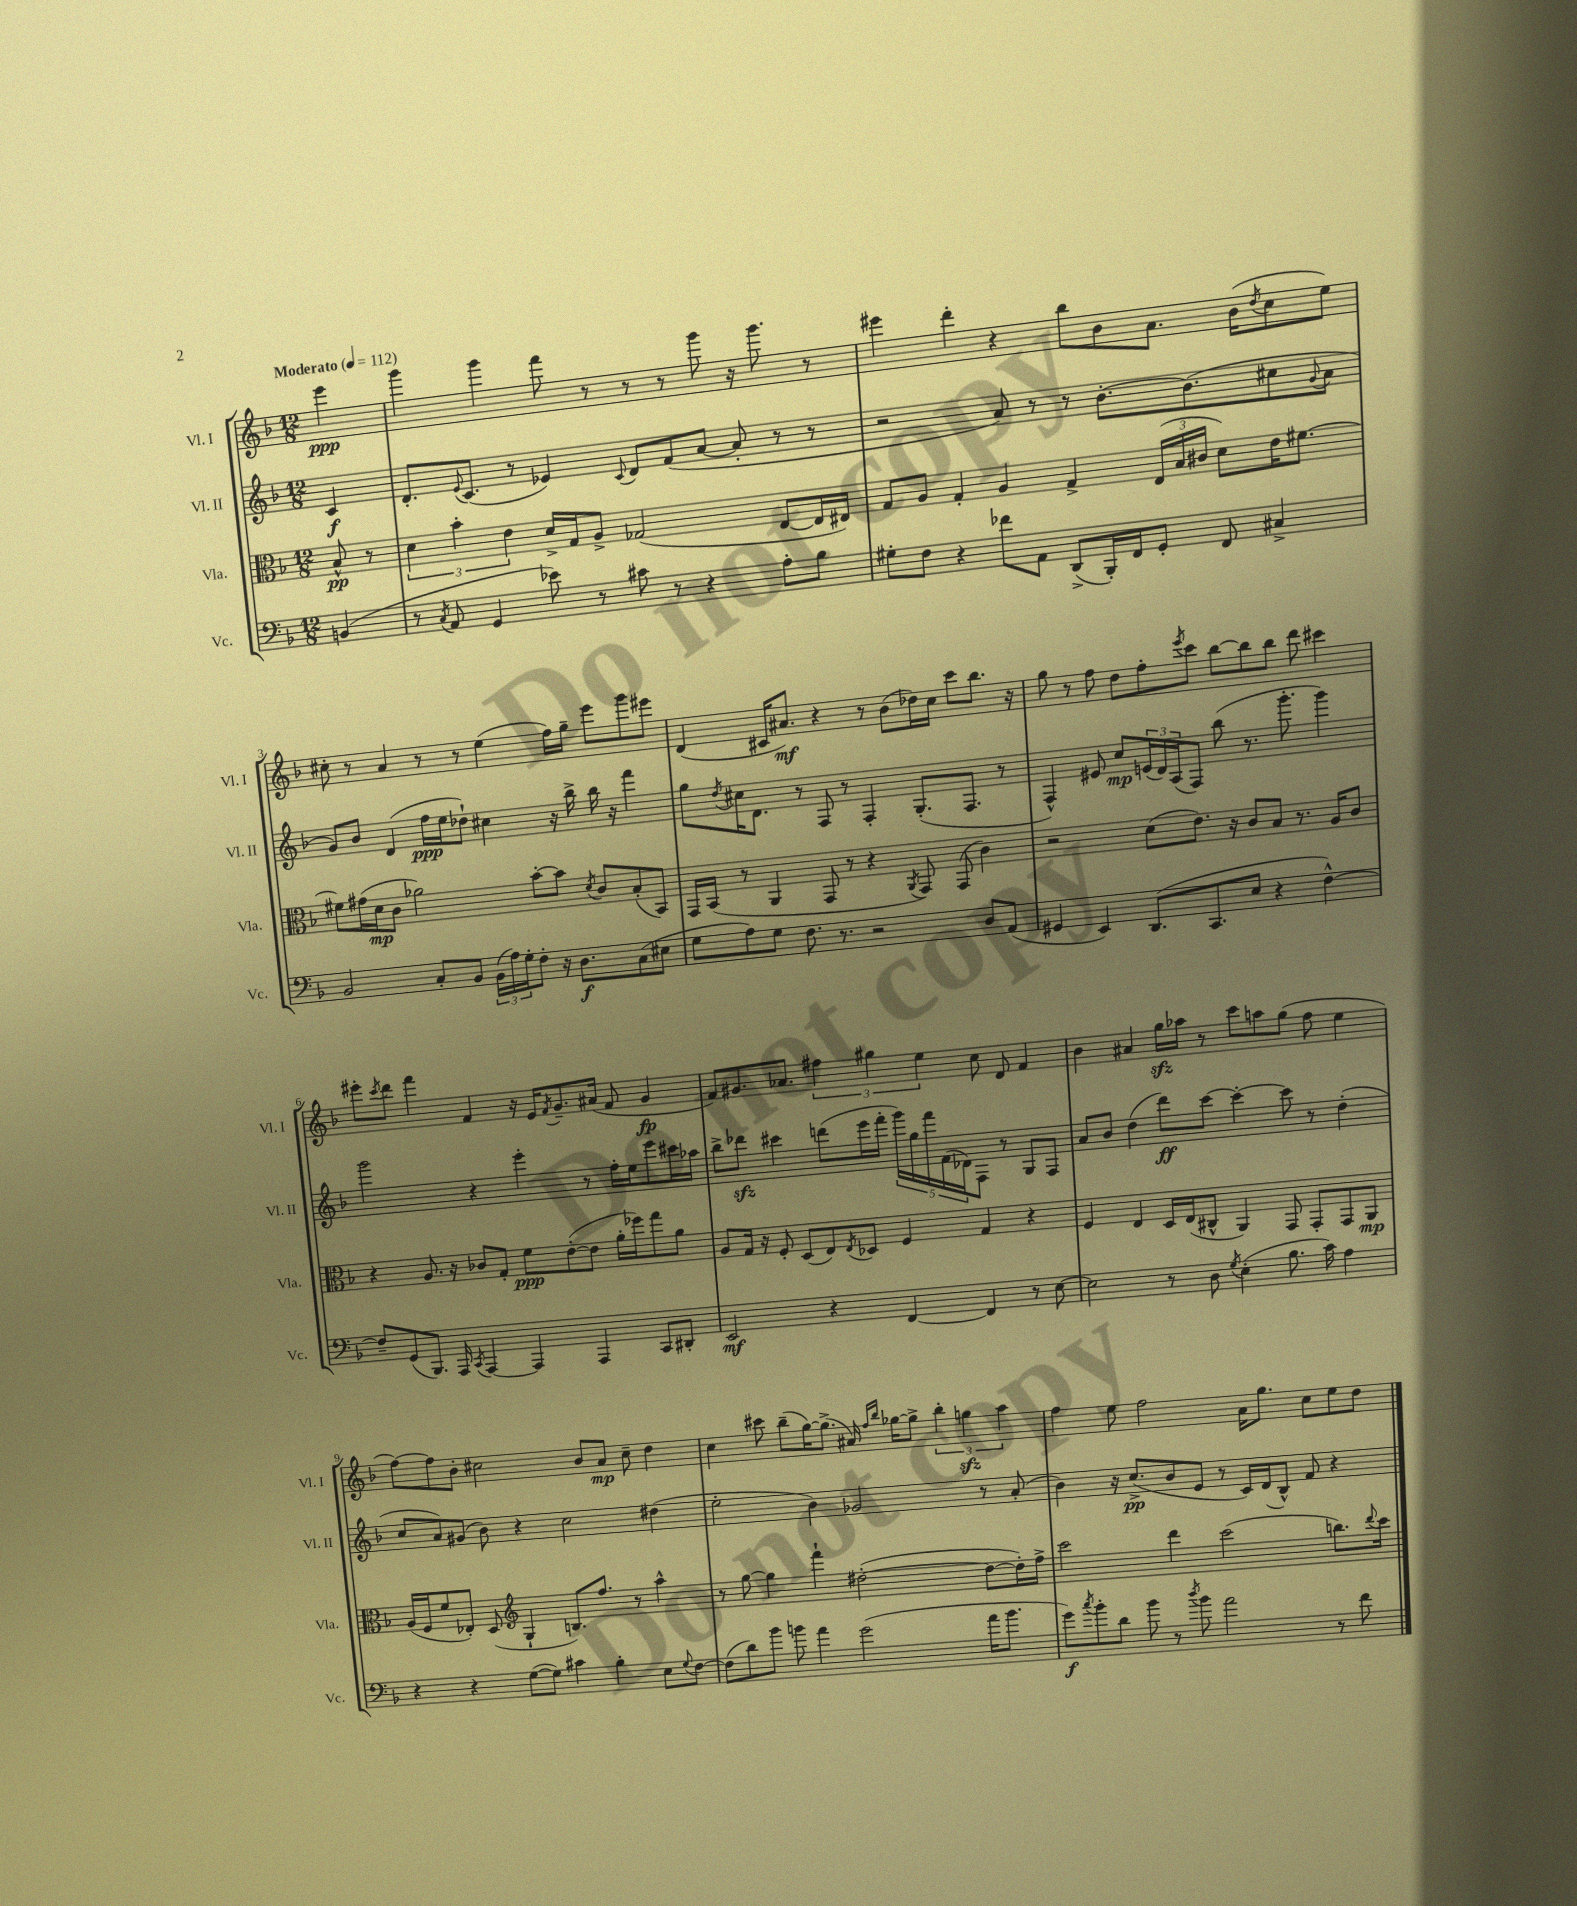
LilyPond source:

<<
\new StaffGroup <<
\new Staff = "s0" \with { instrumentName = "Vl. I" shortInstrumentName = "Vl. I" } {
    \clef treble \key f \major \numericTimeSignature \time 12/8 \partial 4 \tempo "Moderato" 4 = 112
    e'''4\ppp |
    g'''4 g'''4 f'''8 r8 r8 r8 g'''8 r16 g'''8. r8 |
    eis'''4 d'''4-. r4 bes''8 bes'8 a'8. bes'16( \acciaccatura { d''8 } c''8 e''8) |
    cis''8-. r8 a'4 r8 r8 e''4( f''16) g''16-- e'''8 g'''8 eis'''8 |
    d'4( cis'16 ais'8.\mf) r4 r8 bes'8( des''16) c''16 c'''8 bes''8. r16 |
    g''8 r8 f''8 d''8 f''8-. \acciaccatura { e'''8 } c'''8 bes''8~ bes''8 bes''8 d'''8 cis'''4 |
    eis'''8-. \acciaccatura { c'''8 } d'''8 f'''4 f'4 r16 e'16 \acciaccatura { f'8 } g'8.-- ais'16( f'8 g'4\fp |
    f'8) gis'8. aes'8. \tuplet 3/2 { fis''4 gis''4 e''4 } c''8 d'8 f'4 |
    bes'4 ais'4 g''16\sfz aes''16 r8 c'''8 a''8 g''8( f''8 e''4 |
    f''8~) f''8 bes'8-. cis''2 bes'8 a'8\mp cis''8-- d''4 |
    c''4 cis'''8 bes''8--( g''16~) g''8.->( ais'16) \grace { f''16 bes''16 } ges''16~ ges''8-> \tuplet 3/2 { bes''4-. g''4\sfz a''4 } |
    f''4 e''8 f''2 a'16 g''8. c''8 e''8 d''8 \bar "|." |
}
\new Staff = "s1" \with { instrumentName = "Vl. II" shortInstrumentName = "Vl. II" } {
    \clef treble \key f \major \numericTimeSignature \time 12/8 \partial 4
    c'4\f |
    d'8.-. \appoggiatura { e'8 } c'8.( r8 ees'4) \appoggiatura { c'8 } d'8 f'8( a'8~ a'8-. r8 r8 |
    r2 a'8) r8 r8 bes'8.~-. bes'8.( cis''8 \appoggiatura { g'8 } a'8 |
    g'8) bes'8 d'4( f''16\ppp e''16 des''8-!) cis''4 r16 bes''16-> bes''16 r16 f'''4 |
    g''8 \acciaccatura { d''8 } cis''16 d'8. r8 f8 r8 f4-. g8.-.( f8. r8 |
    f4-^) eis'8 c''8\mp \tuplet 3/2 { e'16( d'16) a16( } f8) bes''8( r8. g'''8.-. g'''4) |
    g'''2 r4 e'''4-. r8 f''16-. e''16 e'''8 cis'''16 aes''16 |
    bes''8-> des'''8\sfz cis'''4 d'''8( e'''16 f'''16-. \tuplet 5/4 { g'''16) g''16 f'''16 f'16( des'16) } f8 r8 g8 f8 |
    a'8 bes'8 d''4( d'''8\ff) c'''8~ c'''4~-. c'''8 r8 d''4-.( |
    c''8 a'8) gis'8( bes'8) r4 c''2 dis''4( |
    e''2-. bes'4) ges'2 r8 a'8-.( |
    bes'4) r16 c''8.->\pp( bes'8 e'8 r8 c'16) d'16( bes8-^) f'8 r4 \bar "|." |
}
\new Staff = "s2" \with { instrumentName = "Vla." shortInstrumentName = "Vla." } {
    \clef alto \key f \major \numericTimeSignature \time 12/8 \partial 4
    bes8-^\pp r8 |
    \tuplet 3/2 { d'4 bes'4-. e'4 } d'16-> g16 a8-> ges2( e8~ e16 eis16) |
    g8 a8 g4-. a4 g4-> \tuplet 3/2 { e16( bes16 cis'16 } d'8) e'16 fis'8.~ |
    fis'8 gis'16( d'16\mp c'8 aes'2) bes'8~-. bes'8 \acciaccatura { d'8 } c'8 bes8-.( bes,8) |
    g,16 bes,16( r8 a,4 g,8 r8 r4 \acciaccatura { a,8 } g,8) g,8( c'4) |
    r2 d'8( e'8.) r16 c'8 bes8 r8. a16 c'8 |
    r4 a8. r16 ces'8 g8-. f'8\ppp e'8~-.( e'8 a'16-. fes''16) g''8 a'8 |
    a8 g16 r16 f8-. d8( e8) \acciaccatura { e8 } des8 f4 g4 r4 |
    f4 e4 d16 e16( cis8-^ a,4) g,8 g,8-. g,8 a,8\mp |
    a16( f16 f'8 ees8-.) d8( \clef treble g4-! b8.) f''8. r8 a''4-^ |
    r8 g''8~ g''4 f'''4-! dis''2~-.( dis''8~ dis''16-.) f''16-> |
    c'''2 d'''4 c'''2( b''8.) \appoggiatura { d'''8 } c'''16 \bar "|." |
}
\new Staff = "s3" \with { instrumentName = "Vc." shortInstrumentName = "Vc." } {
    \clef bass \key f \major \numericTimeSignature \time 12/8 \partial 4
    b,4( |
    r8 \acciaccatura { c8 } a,8 g,4 ees'8) r8 cis'8 r8 r4 a8-. bes8 |
    gis8-. f8 r4 fes'8 a,8 d,8->( bes,,16-.) f,16 g,8-. f,8 cis4-> |
    bes,2 c8-. bes,8 \tuplet 3/2 { bes,16( a16) g16-. } f8-. r16 d8.\f c8( eis8 |
    g8 a8) g8 f8. r8. r2 d8 a,8( |
    gis,4 e,4) d,8.( c,8. e8 r4 f4~-^) |
    f8-- g,8( bes,,8.) a,,16 \acciaccatura { c,8 } a,,4~ a,,4 a,,4 c,8 dis,8-. |
    e,2\mf r4 f,4~ f,4 r8 e8~ |
    e2 r8 d8 \acciaccatura { g8 } e4-.( bes8. c'16) a4 |
    r4 r4 g8~( g8) cis'4 bes4-. e8 \appoggiatura { g8 } f8~ |
    f8( d'8) bes'8 b'8 a'4 g'2( a'16 b'8. |
    g'8\f) \acciaccatura { c''8 } bes'8-. d'8 bes'8 r8 \acciaccatura { d''8 } bes'8 a'2 r8 f'8 \bar "|." |
}
>>
>>
